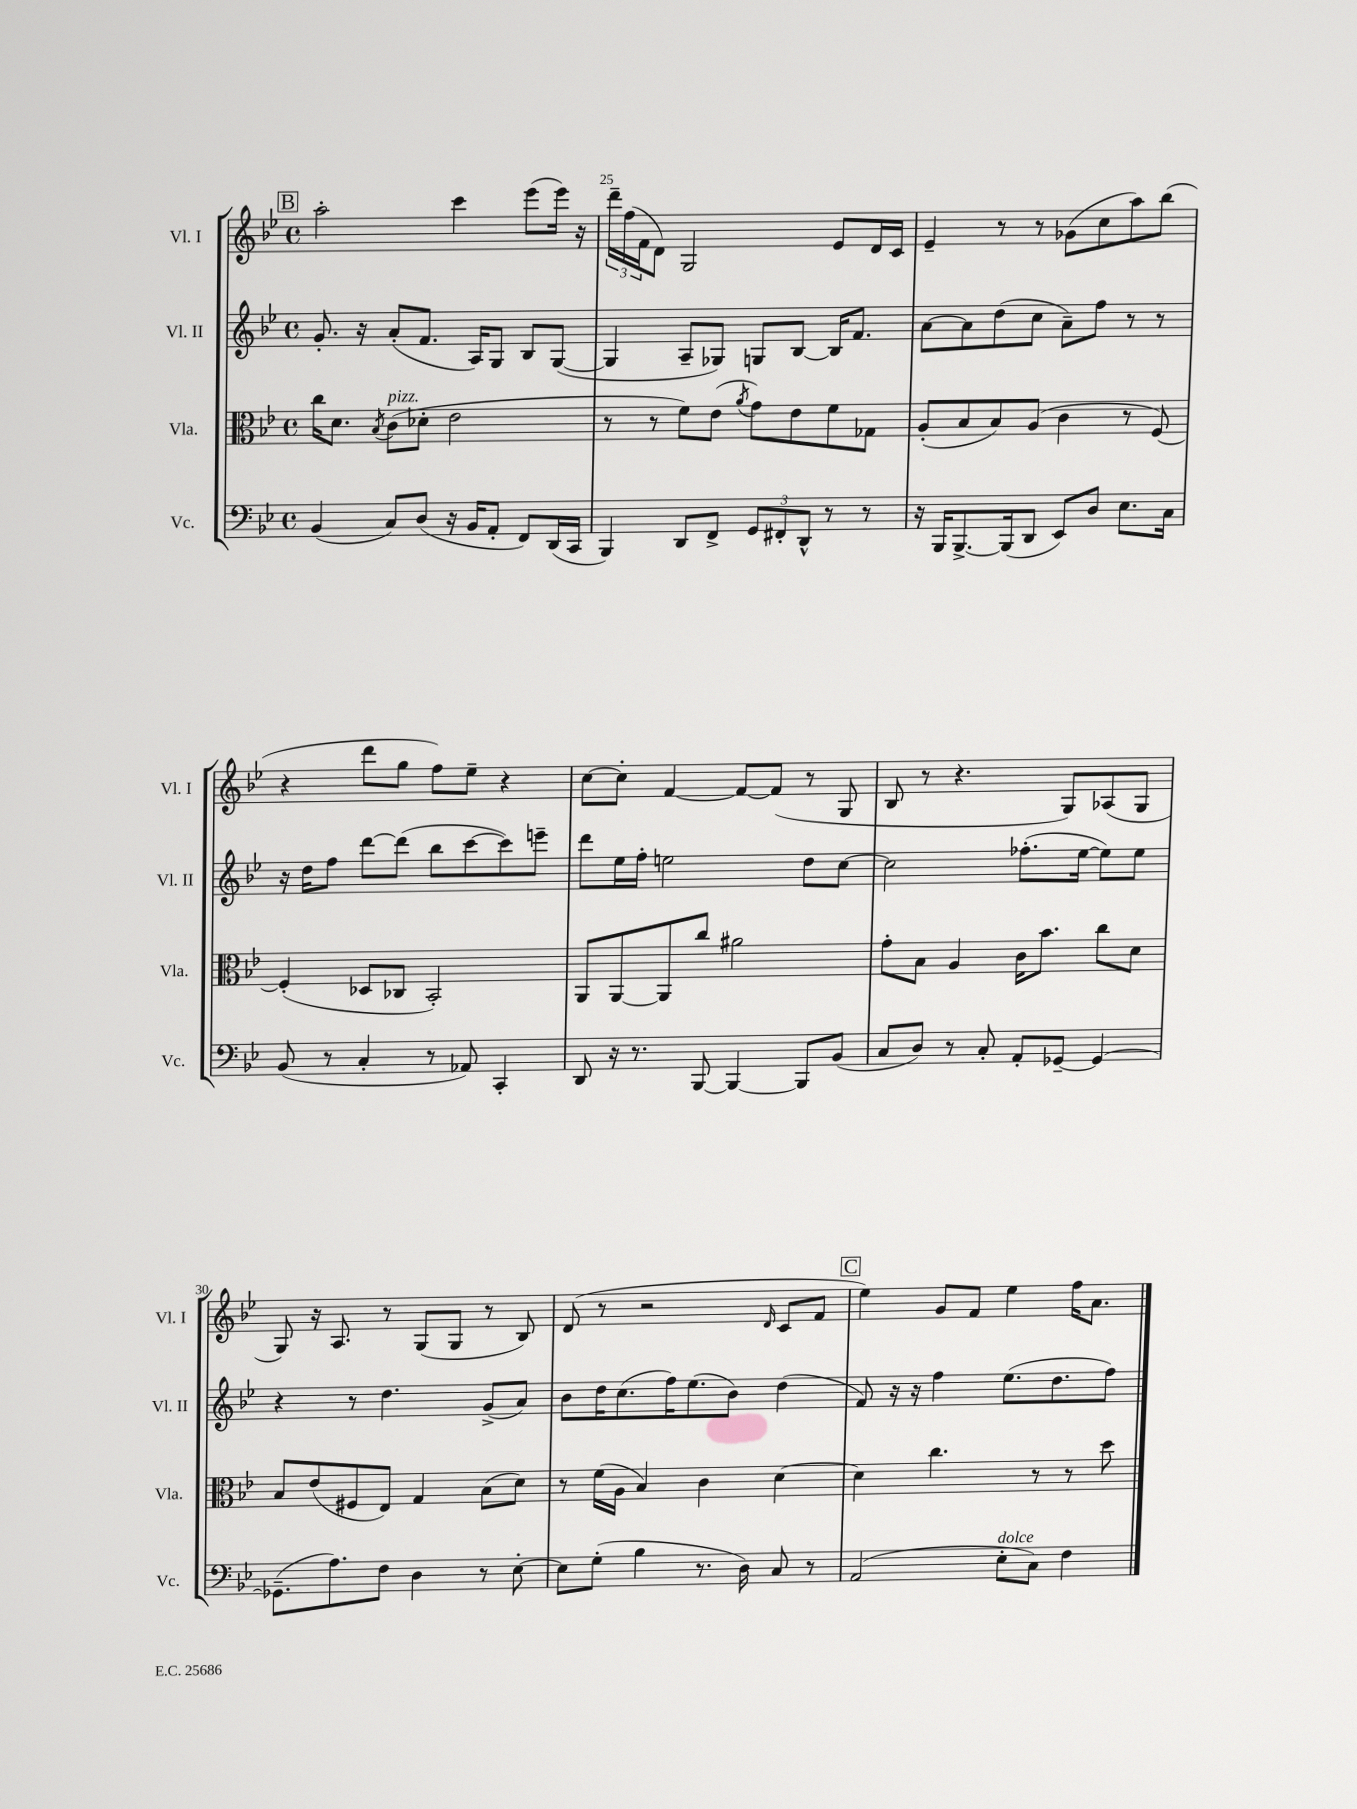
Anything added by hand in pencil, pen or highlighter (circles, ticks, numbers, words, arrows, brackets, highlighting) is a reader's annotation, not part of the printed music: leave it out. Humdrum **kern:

**kern	**kern	**kern	**kern
*staff4	*staff3	*staff2	*staff1
*clefF4	*clefC3	*clefG2	*clefG2
*k[b-e-]	*k[b-e-]	*k[b-e-]	*k[b-e-]
*M4/4	*M4/4	*M4/4	*M4/4
*met(c)	*met(c)	*met(c)	*met(c)
(4BB-	16cc	8.g'	2aa'
.	8.d	.	.
.	.	16r	.
.	8qB-	.	.
8C)	(8c	(8a'	.
(8D	8d-'	8.f	.
16r	2e-	.	4ccc
16BB-	.	16A)	.
8AA'	.	8G	.
8FF)	.	8B-	(8eee-
(16DD	.	([8G	16eee-)
16CC	.	.	16r
=	=	=	=
4BBB-)	8r	4G]	24ddd~
.	.	.	(24ff
.	.	.	24f
.	8r	.	8d)
8DD	8f)	8A~	2G
8FF^	(8e-	8G-)	.
.	8qa	.	.
12GG	8g)	8G	.
12FF#'	.	.	.
.	8e-	[8B-	.
12DD^^	.	.	.
8r	8f	16B-]	8e-
.	.	8.f	.
8r	8G-	.	16d
.	.	.	16c
=	=	=	=
16r	(8A'	[8a	4e-~
16BBB-	.	.	.
[8.BBB-^	8B-	8a]	.
.	8B-)	(8dd	8r
(16BBB-]	.	.	.
8DD	(8A	8cc	8r
8EE-)	4c	8a~)	(8g-
8D	.	8ff	8cc
8.E-	8r	8r	8aa)
.	[8F)	8r	(8bb-
16C	.	.	.
=	=	=	=
(8BB-	(4F']	16r	4r
.	.	16dd	.
8r	.	8ff	.
4C'	8D-	[8ddd	8ddd
.	8C-	(8ddd]	8gg
8r	2BB-')	8bb-	8ff)
8AA-)	.	[8ccc	8ee-~
4CC'	.	8ccc])	4r
.	.	8eee~	.
=	=	=	=
8DD	8AA	8ddd	[8cc
16r	[8AA	16ee-	8cc']
8.r	.	16ff'	.
.	8AA]	2ee	[4f
[8BBB-	8cc	.	.
4BBB-_	2a#	.	8f_
.	.	.	(8f]
8BBB-]	.	8dd	8r
(8BB-	.	[8cc	8G
=	=	=	=
8C	8g'	2cc]	8B-
8D)	8B-	.	8r
8r	4A	.	4.r
8C'	.	.	.
8AA'	16c	(8.ff-'	.
.	8.b-	.	.
[8GG-~	.	.	8G)
.	.	[16ee-	.
4GG-_	8cc	8ee-])	(8A-
.	8d	8ee-	8G
=	=	=	=
(8.GG-~]	8B-	4r	8G)
.	(8e-	.	16r
8.A)	.	.	8.A
.	8F#	8r	.
8F	8E-)	4.dd	8r
4D	4G	.	(8G
.	.	.	8G
8r	(8B-	(8g^	8r
[8E-'	8d)	8a)	8B-)
=	=	=	=
8E-]	8r	8b-	(8d
(8G'	(16f	16dd	8r
.	16A	(8.cc	.
4B-	4B-)	.	2r
.	.	16ff)	.
.	.	(8.ee-	.
8.r	4c	.	.
.	.	8b-)	.
16D)	.	.	.
.	.	.	16qqd
8C	[4d	(4dd	8c
8r	.	.	8f
=	=	=	=
(2AA	4d]	8f)	4ee-)
.	.	16r	.
.	.	16r	.
.	4.cc	4ff	8g
.	.	.	8f
8E-'	.	(8.ee-	4ee-
8C)	8r	.	.
.	.	8.dd	.
4F	8r	.	16ff
.	.	.	8.a
.	8dd	8ff)	.
==	==	==	==
*-	*-	*-	*-
